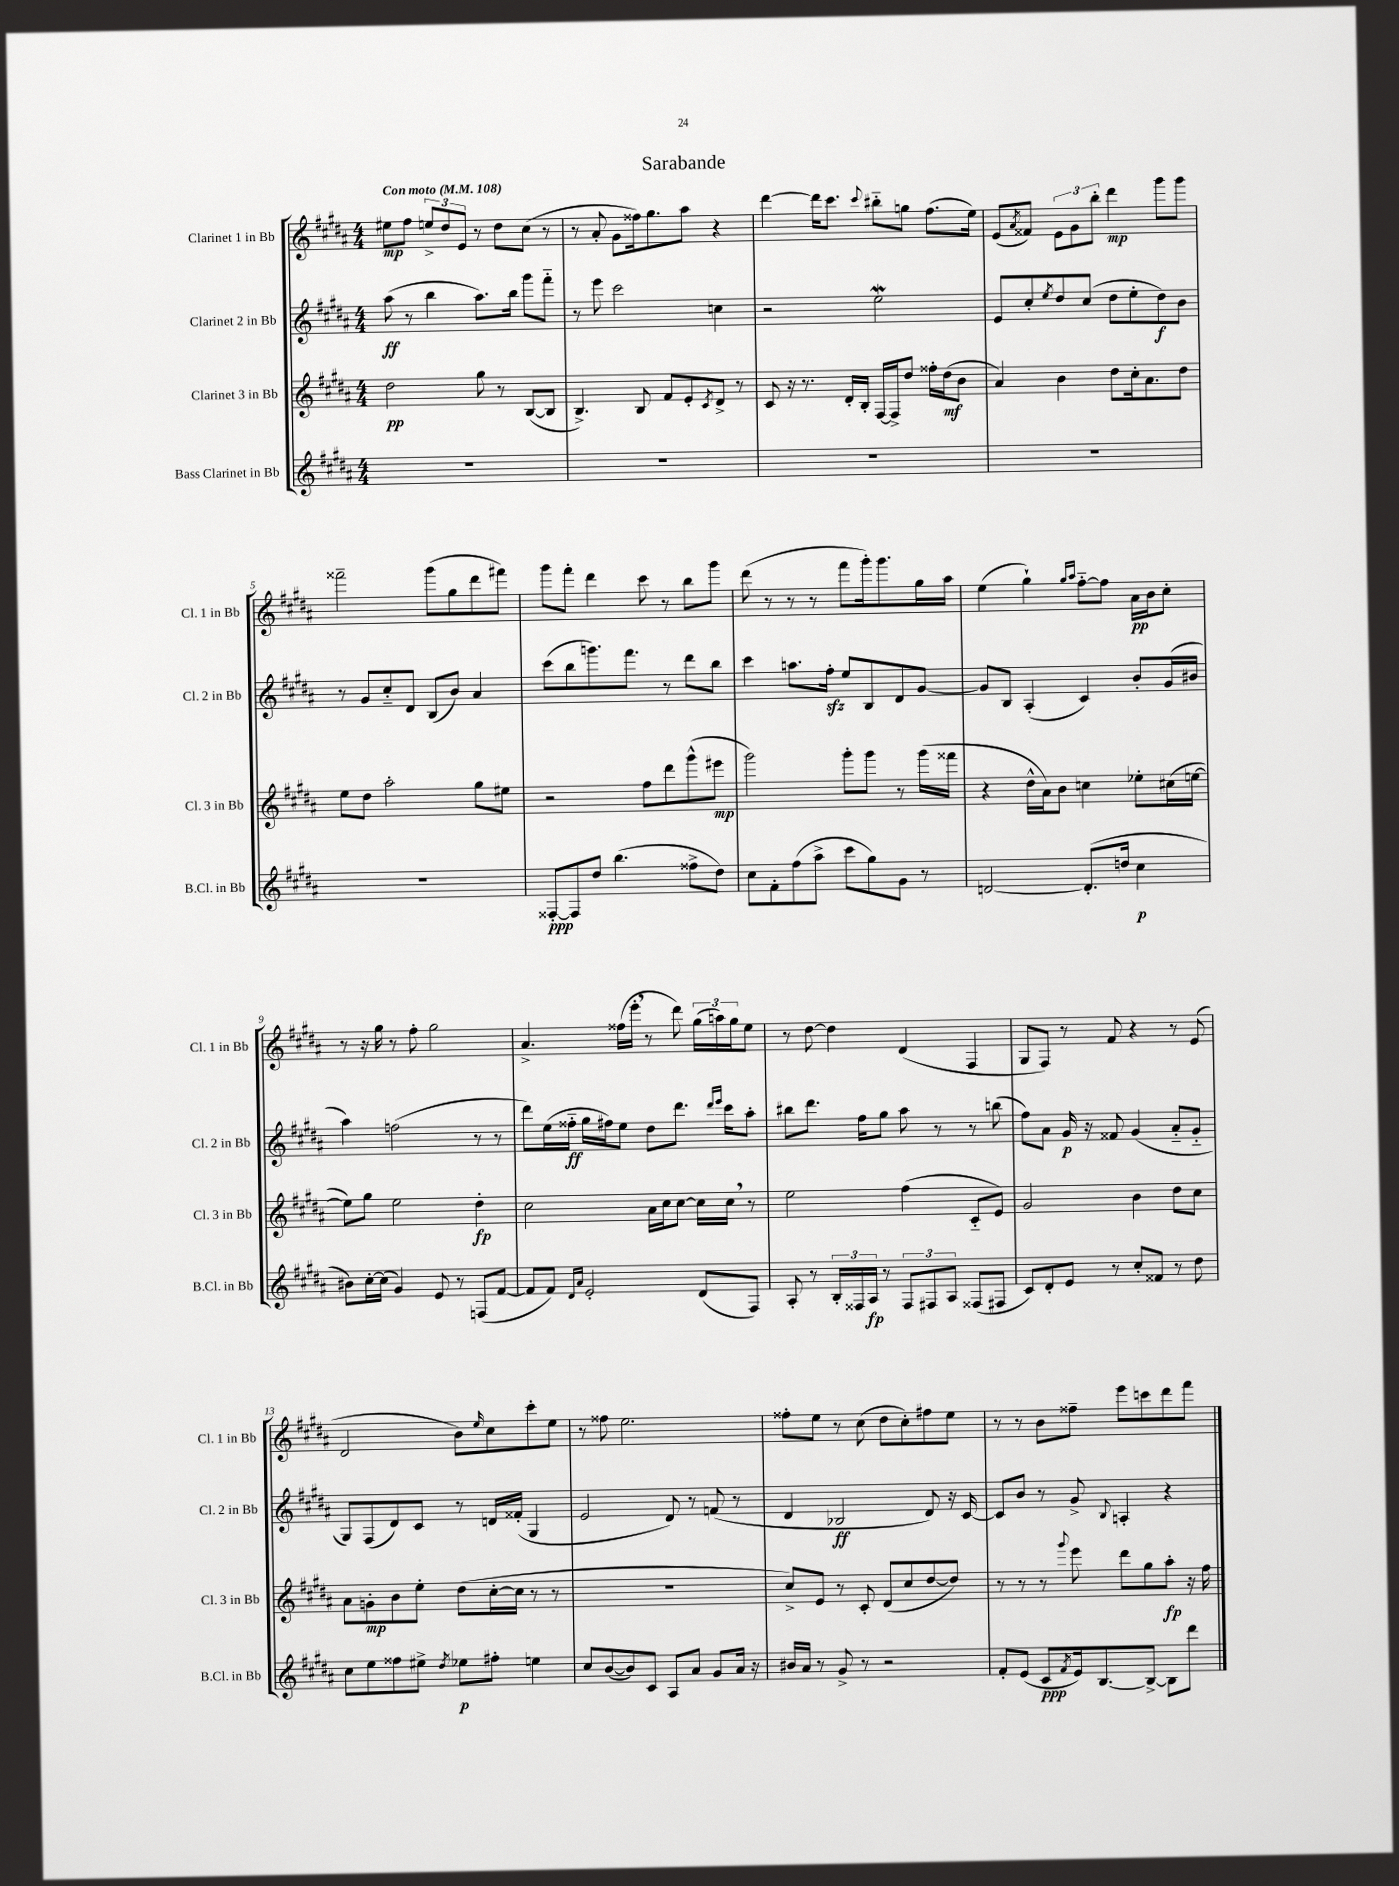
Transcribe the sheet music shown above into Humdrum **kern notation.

**kern	**kern	**kern	**kern
*staff4	*staff3	*staff2	*staff1
*clefG2	*clefG2	*clefG2	*clefG2
*k[f#c#g#d#a#]	*k[f#c#g#d#a#]	*k[f#c#g#d#a#]	*k[f#c#g#d#a#]
*M4/4	*M4/4	*M4/4	*M4/4
*MM108	*MM108	*MM108	*MM108
1r	2dd#\	(8aa#\	8ee#\L
.	.	8r	8ff#\J
.	.	4bb\	12ee^/L
.	.	.	12dd#/
.	.	.	12e/J
.	8gg#\	8.aa#\L)	8r
.	8r	.	8dd#\L
.	.	16bb\Jk	.
.	([8B/L	8ggg#\L	(8cc#\J
.	8B/]J	8fff#'~\J	8r
=	=	=	=
1r	4.B^/)	8r	8r
.	.	8eee\	8a#'/
.	.	2ccc#\	8g#\L
.	8B/	.	16ff##\k)
.	.	.	8.gg#\
.	8f#/L	.	.
.	8e'/	.	8aa#\J
.	8qc#/	.	.
.	8d#^/J	4cc\	4r
.	8r	.	.
=	=	=	=
1r	8c#/	2r	[4ddd#\
.	16r	.	.
.	8.r	.	.
.	.	.	16ddd#\]LK
.	.	.	8.ccc#\J
.	16d#'/LL	.	.
.	16B'/JJ	.	.
.	.	.	8qqccc#/
.	[16F#/LL	2ee\	8bb#'~\L
.	16F#^/]J	.	.
.	8dd#/J	.	8gg\J
.	16ff##'\LL	.	(8.ff#\L
.	(16dd#\J	.	.
.	8b\J	.	.
.	.	.	16ee\Jk)
=	=	=	=
1r	4a#/)	8e/L	(8e/L
.	.	.	8qa#/
.	.	8cc#'/	8f##/J)
.	.	8qee/	.
.	4b\	8dd#/	12e\L
.	.	.	12g#\
.	.	(8cc#/J	.
.	.	.	12bb'\J
.	8dd#\L	8dd#\L	4ddd#\
.	16cc#'\k	8ee'\	.
.	8.a#\	.	.
.	.	8dd#\)	8ggg#\L
.	8dd#\J	8b\J	8ggg#\J
=	=	=	=
1r	8ee\L	8r	2fff##~\
.	8dd#\J	8g#/L	.
.	2aa#'\	8cc#'~/	.
.	.	8d#/J	.
.	.	(8B/L	(8ggg#\L
.	.	8b/J)	8gg#\
.	8gg#\L	4a#/	8ddd#\
.	8ee#\J	.	8fff#\J)
=	=	=	=
[8F##'/L	2r	(8ccc#\L	8ggg#\L
8F##/]	.	8bb\	8fff#'\J
8dd#/J	.	8.ggg\)	4ddd#\
(4.bb\	.	.	.
.	.	8.fff#\J	.
.	8ff#\L	.	8ccc#\
.	8ddd#\	8r	8r
8ff##^\L	(8ggg#^^\	8ddd#\L	8bb\L
8dd#\J)	8eee#\J	8bb\J	8ggg#\J
=	=	=	=
8cc#\L	2ggg#\)	4ccc#\	(8ddd#\
8f#'\	.	.	8r
(8ff#\	.	8.aa\L	8r
8aa#^\J	.	.	8r
.	.	16ff#'\Jk	.
8ccc#\L	8ggg#'\L	8ee/L	8fff#\L
8gg#\)	8ggg#\J	8B/	16ggg#'\k)
.	.	.	8.ggg#\
8g#\J	8r	8d#/	.
8r	(16ggg#\LL	[8g#/J	16gg#\L
.	16fff##\JJ	.	16aa#\JJ
=	=	=	=
[2d/	4r	8g#/]L	(4ee\
.	.	8B/J	.
.	16dd#^^\LL	(4A#'/	4gg#`\)
.	16a#\J)	.	.
.	8b\J	.	.
.	.	.	16qqgg#/LL
.	.	.	16qqaa#/JJ
(8.d'/]L	4cc\	4c#/)	[8ff#'~\L
.	.	.	8ff#\]J
16dd/Jk	.	.	.
4cc#\	8ee-'\L	8b'/L	16a#\LL
.	.	.	16b\J
.	(16cc#\L	(16g#/L	8cc#'\J
.	[16ee\JJ	16b#/JJ	.
=	=	=	=
8b#\L)	8ee\]L)	4aa#\)	8r
[16cc#'\L	8gg#\J	.	16r
(16cc#\]JJ	.	.	16gg#\
4g#/)	2ee\	(2ff\	8r
.	.	.	8ff#'\
8e/	.	.	2gg#\
8r	.	.	.
(8F/L	4dd#'\	8r	.
[8f#/J	.	8r	.
=	=	=	=
8f#/]L	2cc#\	8ddd#\L)	4.a#^/
8f#/J)	.	(16ee\L	.
.	.	16ff##'~\JJ	.
16qqd#/LL	.	.	.
16qqa#/JJ	.	.	.
2e'/	.	16gg#\LL	.
.	.	16ff#\J)	.
.	.	8ee\J	(16ff##\LL
.	.	.	16eee'\JJ
.	16a#\LL	8dd#\L	8r
.	16cc#\J	.	.
.	[8cc#\J	8.ddd#\J	8ddd#\)
(8d#/L	16cc#\]LL	.	(24gg#\LL
.	.	.	24aa\)
.	.	16qqddd#/LL	.
.	.	16qqeee/JJ	.
.	16cc#\JJ	16ccc#\LK	.
.	.	.	24gg#\J
8F#/J)	8r	8aa#'\J	8ee\J
=	=	=	=
8A#'/	2ee\	8bb#\L	8r
8r	.	8.ddd#\J	[8dd#\
24B'/LL	.	.	4dd#\]
24F##/	.	.	.
.	.	16ff#\LK	.
24A#/JJ	.	.	.
8r	.	8gg#\J	.
12F##/L	(4ff#\	8aa#\	(4d#/
12F#/	.	.	.
.	.	8r	.
12A#/J	.	.	.
(8F##/L	8c#'~/L	8r	4F#/
8F#/J	8e/J)	(8bb\	.
=	=	=	=
8c#/L)	2g#/	8ff#\L)	8G#/L
8d#'/	.	8a#\J	8F#/J)
8e/J	.	16g#/	8r
.	.	16r	.
8r	.	8f##/	8f#/
8cc#'/L	4b\	(4g#/	4r
8f##/J	.	.	.
8r	8dd#\L	8a#'~/L	8r
8dd#\	8cc#\J	8g#'~/J	(8e/
=	=	=	=
8cc#\L	8a#\L	8G#/L)	2d#/
8ee\	8g'\	(8F#/	.
8ff##\	8b\	8d#/)	.
8ee#^\J	8ee'\J	8c#/J	.
8qdd#/	.	.	.
8ee-\L	(8dd#\L	8r	8b\L)
.	.	.	16qqee/
8ff#'\J	[16cc#'\L	16d/LL	8cc#\
.	16cc#\]JJ	(16f##'/JJ	.
4ee\	8r	4G#/	8ccc#'\
.	8r	.	8ee\J
=	=	=	=
8cc#/L	1r	2e/	8r
([8b/	.	.	8ff##\
8b/])	.	.	2.ee\
8c#/J	.	.	.
8A#/L	.	8d#/)	.
8a#/J	.	8r	.
8g#/L	.	(8f/	.
16a#/Jk	.	8r	.
16r	.	.	.
=	=	=	=
16b#/LL	8cc#^/L)	4d#/	8ff##'\L
16a#/JJ	.	.	.
8r	8e/J	.	8ee\J
8g#^/	8r	2B-/	8r
8r	8c#'/	.	(8cc#\
2r	(8d#/L	.	8dd#\L
.	8cc#/	.	8cc#'\)
.	[8dd#/	8d#/)	8ff#\
.	8dd#/]J)	16r	8ee\J
.	.	[16c#/	.
=	=	=	=
8f#'/L	8r	8c#/]L	8r
(8e/J	8r	8b/J	8r
8c#/L	8r	8r	8b\L
8qf#/	8qqggg#/	.	.
16e/k)	8eee\	8g#^/	8ff##~\J
[8.B/	.	.	.
.	.	8qqB/	.
.	8ddd#\L	4A'/	8eee\L
8B^/_J	8gg#\	.	8ccc\
8B\]L	8aa#'\J	4r	8ddd#\
8ddd#\J	16r	.	8fff#\J
.	16ff#\	.	.
==	==	==	==
*-	*-	*-	*-
